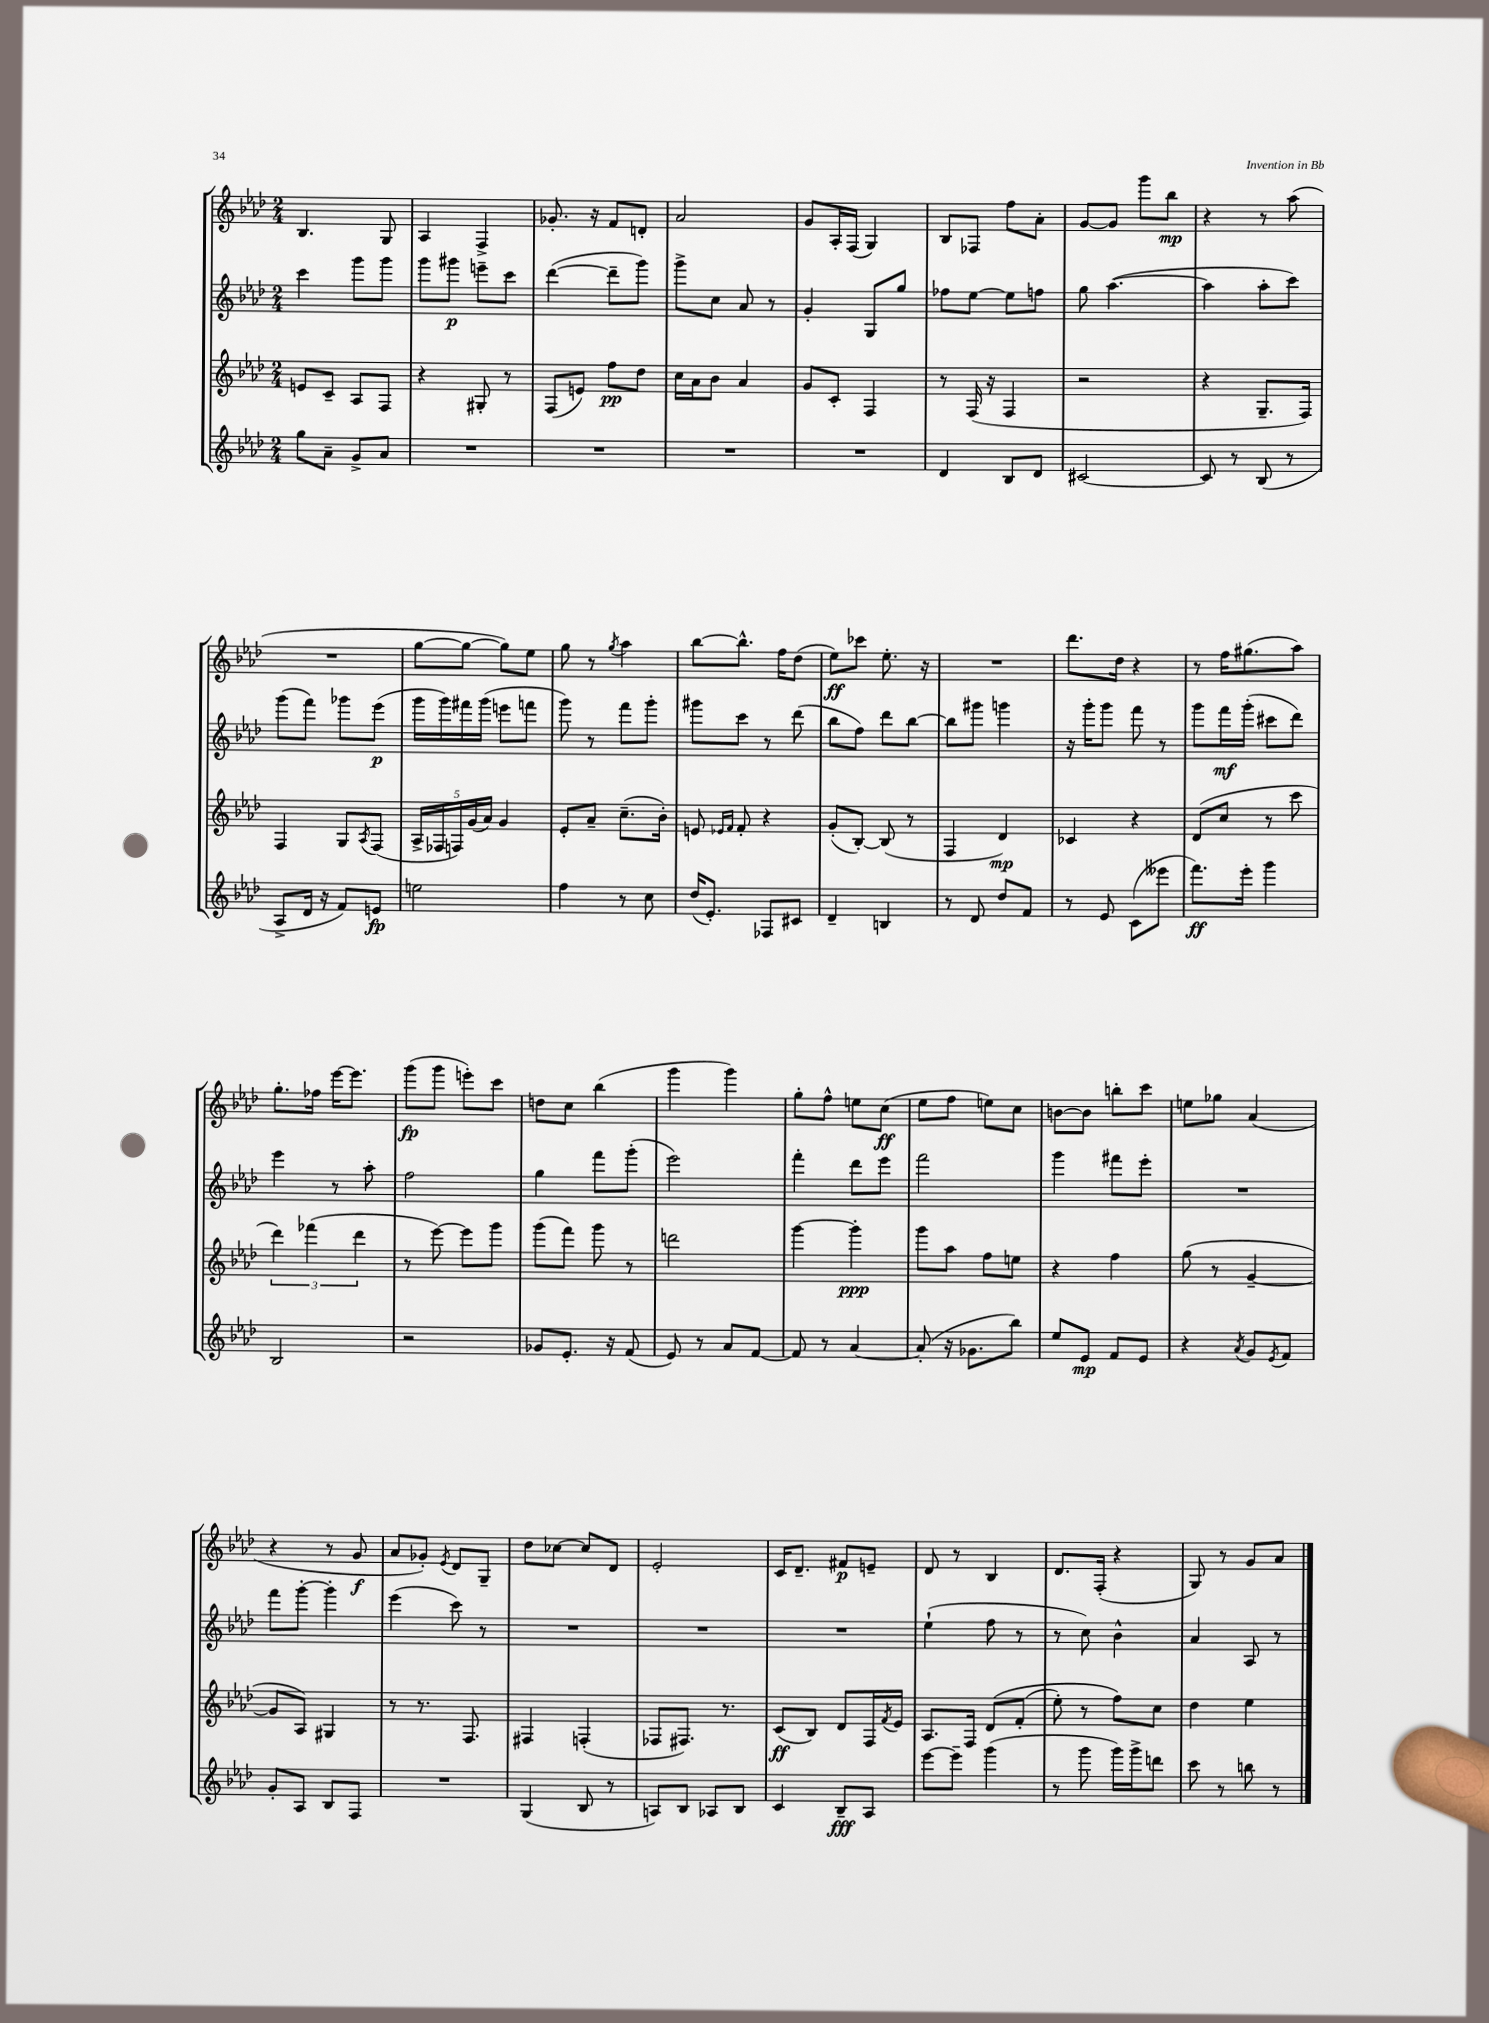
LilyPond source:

<<
\new StaffGroup <<
\new Staff = "s0" {
    \clef treble \key aes \major \numericTimeSignature \time 2/4
    bes4. g8 |
    aes4 f4-> |
    ges'8.-. r16 f'8 d'8-. |
    aes'2 |
    g'8 aes16-. f16( g4) |
    bes8 fes8 f''8 aes'8-. |
    g'8~ g'8 g'''8 bes''8\mp |
    r4 r8 aes''8( |
    R2 |
    g''8~ g''8~ g''8) ees''8 |
    g''8 r8 \acciaccatura { g''8 } aes''4 |
    bes''8~ bes''8.-^ f''16 des''8( |
    ees''8\ff) ces'''8 ees''8.-. r16 |
    R2 |
    des'''8. des''16 r4 |
    r8 f''16 gis''8.( aes''8) |
    g''8.-. fes''16 ees'''16~ ees'''8. |
    g'''8\fp( g'''8 e'''8-.) c'''8 |
    d''8 c''8 bes''4( |
    g'''4 g'''4) |
    g''8-. f''8-^ e''8 c''8\ff( |
    ees''8 f''8 e''8) c''8 |
    b'8~ b'8 b''8-. c'''8 |
    e''8 ges''8 aes'4( |
    r4 r8 g'8\f |
    aes'8 ges'8-.) \acciaccatura { ees'8 } des'8 g8-- |
    des''8 ces''8~ ces''8 des'8 |
    ees'2-. |
    c'16 des'8.-- fis'8\p e'8-- |
    des'8 r8 bes4 |
    des'8. f16-.( r4 |
    g8) r8 g'8 aes'8 \bar "|." |
}
\new Staff = "s1" {
    \clef treble \key aes \major \numericTimeSignature \time 2/4
    c'''4 g'''8 g'''8 |
    g'''8 gis'''8\p e'''8-- c'''8 |
    des'''4~( des'''8-- g'''8) |
    g'''8-> c''8 aes'8 r8 |
    g'4-. g8 g''8 |
    fes''8 ees''8~ ees''8 f''8 |
    g''8 aes''4.~( |
    aes''4 aes''8-. c'''8) |
    g'''8( f'''8) ges'''8 ees'''8\p( |
    g'''16 g'''16) fis'''16 g'''16( e'''8 f'''8 |
    g'''8) r8 f'''8 g'''8-. |
    gis'''8 c'''8 r8 des'''8( |
    bes''8 f''8) des'''8 bes''8~ |
    bes''8 gis'''8 g'''4 |
    r16 g'''16-. g'''8 f'''8 r8 |
    g'''8 f'''16\mf g'''16-.( cis'''8 des'''8) |
    ees'''4 r8 aes''8-. |
    f''2 |
    g''4 f'''8 g'''8-.( |
    ees'''2) |
    f'''4-. des'''8 ees'''8 |
    f'''2 |
    g'''4 fis'''8 ees'''8-. |
    R2 |
    f'''8 g'''8~-. g'''4-. |
    ees'''4( c'''8) r8 |
    R2 |
    R2 |
    R2 |
    ees''4-!( f''8 r8 |
    r8 c''8) bes'4-^ |
    aes'4 aes8 r8 \bar "|." |
}
\new Staff = "s2" {
    \clef treble \key aes \major \numericTimeSignature \time 2/4
    e'8 c'8-- aes8 f8 |
    r4 gis8-. r8 |
    f8( e'8) f''8\pp des''8 |
    c''16 aes'16 bes'8 aes'4 |
    g'8 c'8-. f4 |
    r8 f16( r16 f4 |
    r2 |
    r4 g8.-- f16) |
    f4 g8 \acciaccatura { aes8 } f8( |
    \tuplet 5/4 { aes16-> fes16 f16) g'16( aes'16) } g'4 |
    ees'8-. aes'8-- c''8.--( bes'16-.) |
    e'8 \grace { ees'16 f'16 } f'8-. r4 |
    g'8-.( bes8~-.) bes8( r8 |
    f4 des'4\mp) |
    ces'4 r4 |
    des'8( c''8 r8 c'''8 |
    \tuplet 3/2 { des'''4) fes'''4( des'''4 } |
    r8 ees'''8~) ees'''8 g'''8 |
    g'''8( f'''8) g'''8 r8 |
    d'''2 |
    g'''4~ g'''4-.\ppp |
    g'''8 aes''8 f''8 e''8 |
    r4 f''4 |
    g''8( r8 g'4~-- |
    g'8 aes8) gis4 |
    r8 r8. f8. |
    fis4 f4-.( |
    fes8 fis8.) r8. |
    c'8\ff( bes8) des'8 f16 \acciaccatura { f'8 } ees'16 |
    aes8. f16 des'8\( f'8-.( |
    ees''8-.) r8 f''8\) c''8 |
    des''4 ees''4 \bar "|." |
}
\new Staff = "s3" {
    \clef treble \key aes \major \numericTimeSignature \time 2/4
    g''8 aes'8-- g'8-> aes'8 |
    R2 |
    R2 |
    R2 |
    R2 |
    des'4 bes8 des'8 |
    cis'2~ |
    cis'8 r8 bes8( r8 |
    aes8-> des'16 r16 f'8) e'8\fp |
    e''2 |
    f''4 r8 c''8 |
    des''16( ees'8.-.) fes8 cis'8 |
    des'4-- b4 |
    r8 des'8 des''8 f'8 |
    r8 ees'8 c'8( eeses'''8 |
    f'''8.\ff) ees'''16-. g'''4 |
    bes2 |
    r2 |
    ges'8 ees'8.-. r16 f'8( |
    ees'8) r8 aes'8 f'8~ |
    f'8 r8 aes'4~ |
    aes'8-.( r16 ges'8. bes''8) |
    ees''8 ees'8\mp f'8 ees'8 |
    r4 \acciaccatura { aes'8 } g'8 \acciaccatura { ees'8 } f'8 |
    g'8-. aes8 bes8 f8 |
    R2 |
    g4( bes8 r8 |
    a8) bes8 aes8 bes8 |
    c'4 bes8--\fff aes8 |
    ees'''8~ ees'''8-- g'''4( |
    r8 g'''8 g'''16) g'''16-> d'''8 |
    c'''8 r8 b''8 r8 \bar "|." |
}
>>
>>
\layout { \context { \Score \remove "Bar_number_engraver" } }
